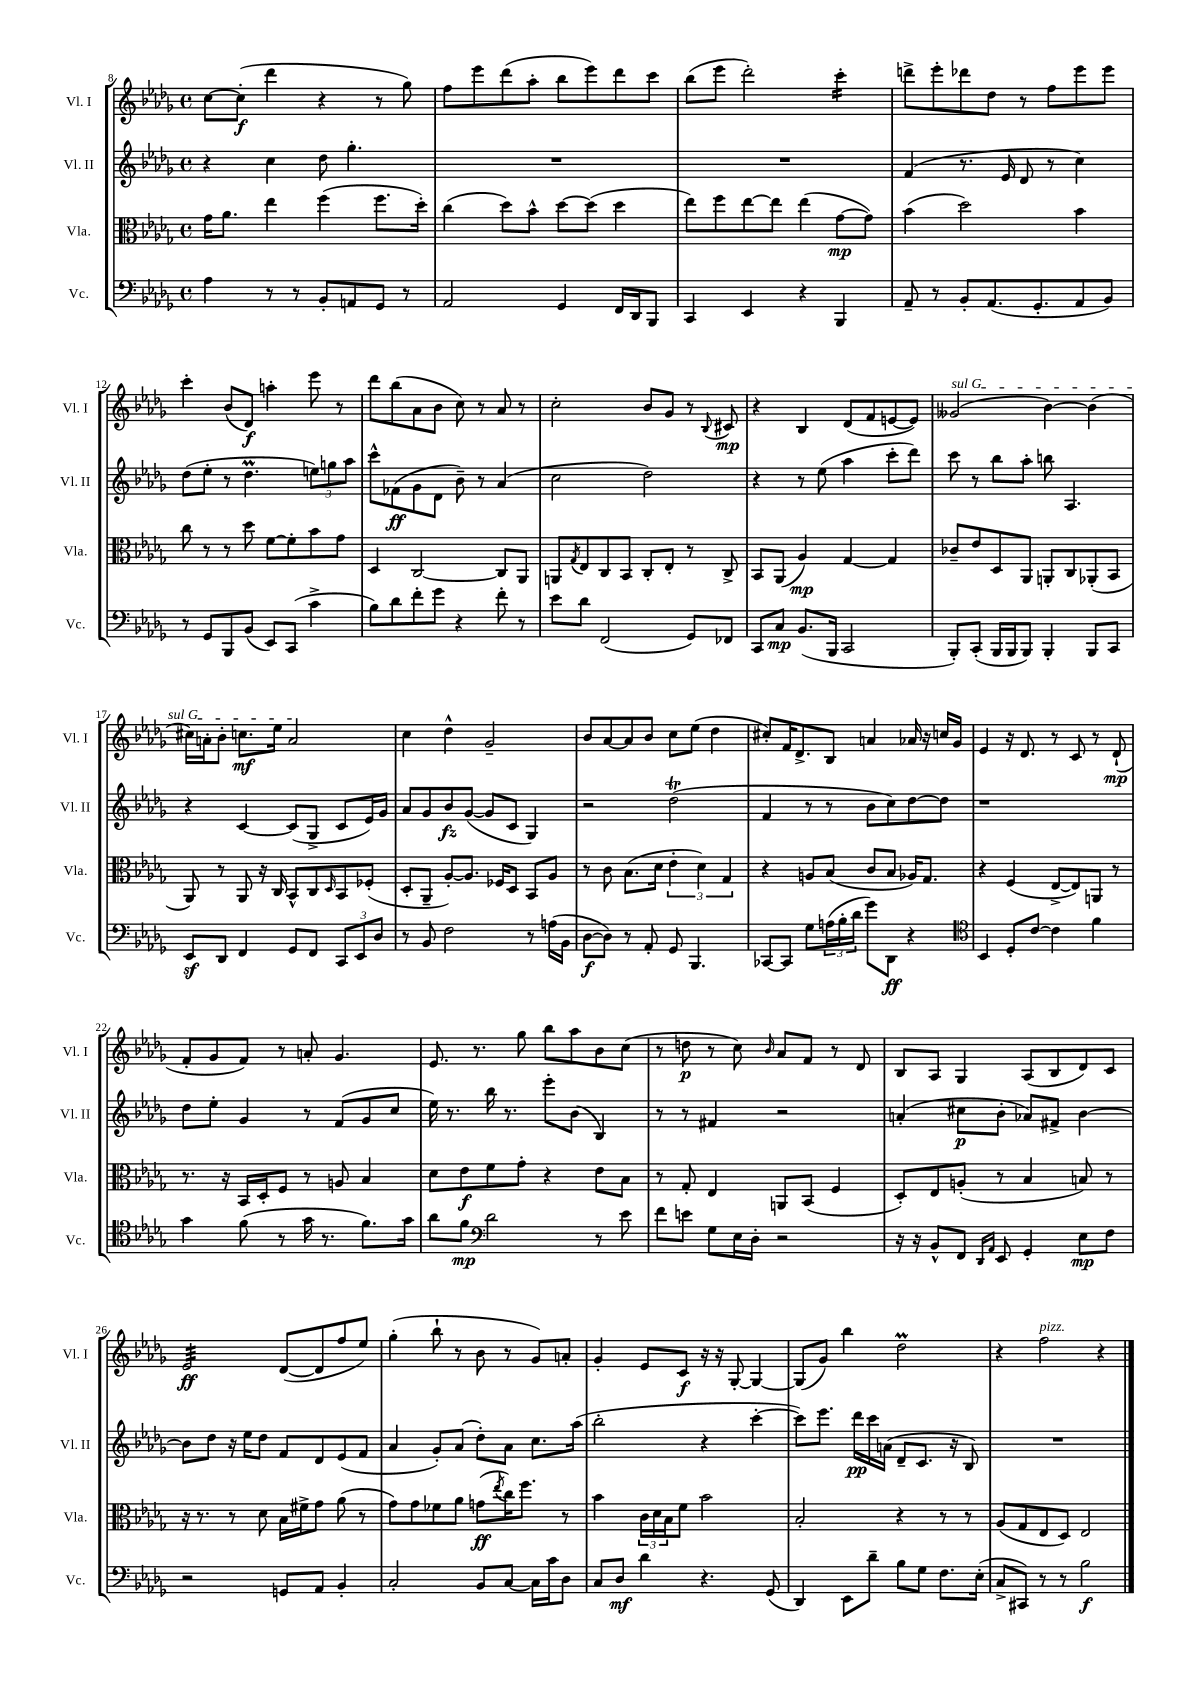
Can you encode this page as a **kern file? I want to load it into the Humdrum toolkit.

**kern	**kern	**kern	**kern
*staff4	*staff3	*staff2	*staff1
*clefF4	*clefC3	*clefG2	*clefG2
*k[b-e-a-d-g-]	*k[b-e-a-d-g-]	*k[b-e-a-d-g-]	*k[b-e-a-d-g-]
*M4/4	*M4/4	*M4/4	*M4/4
*met(c)	*met(c)	*met(c)	*met(c)
4A-\	16g-\LK	4r	[8cc\L
.	8.a-\J	.	.
.	.	.	(8cc'\]J
8r	4ee-\	4cc\	4ddd-\
8r	.	.	.
8BB-'/L	(4ff\	8dd-\	4r
8AA/	.	4.gg-'\	.
8GG-/J	8.ff\L	.	8r
8r	.	.	8gg-\)
.	16dd-'\Jk)	.	.
=	=	=	=
2AA-/	(4cc\	1r	8ff\L
.	.	.	8eee-\
.	8dd-\L)	.	(8ddd-\
.	8b-^^\J	.	8aa-'\J
4GG-/	[8dd-\L	.	8bb-\L
.	(8dd-\]J	.	8eee-\)
16FF/LL	4dd-\	.	8ddd-\
16DD-/J	.	.	.
8BBB-/J	.	.	8ccc\J
=	=	=	=
4CC/	8ee-\L)	1r	(8bb-\L
.	8ff\	.	8eee-\J
4EE-/	[8ee-\	.	2ddd-'\)
.	8ee-\]J	.	.
4r	(4ee-\	.	.
4BBB-/	[8g-\L	.	4ccc'\
.	8g-\]J)	.	.
=	=	=	=
8AA-~/	(4b-\	(4f/	8ddd^\L
8r	.	.	8eee-'\
8BB-'/L	2dd-\)	8.r	8ddd-\
(8.AA-/	.	.	8dd-\J
.	.	16e-/	.
.	.	8d-/	8r
8.GG-'/	.	.	.
.	.	8r	8ff\L
8AA-/	4b-\	4cc\)	8eee-\
8BB-/J)	.	.	8eee-\J
=	=	=	=
8r	8cc\	(8dd-\L	4ccc'\
8GG-/L	8r	8ee-'\J	.
8BBB-/	8r	8r	(8b-/L
(8BB-/J	8dd-\	4.dd-\	8d-/J)
8EE-/L)	[8f\L	.	4aa'\
(8CC/J	8f'\]	.	.
4c^\	8b-\	12ee\L)	8eee-\
.	.	12gg\	.
.	8g-\J	.	8r
.	.	12aa-\J	.
=	=	=	=
8B-\L)	4D-/	8ccc^^\L	8ddd-\L
8d-\	.	(8f-\	(8bb-\
8f'\	[2C/	8g-\	8a-\
8g-\J	.	8d-\J	8b-\J
4r	.	8b-~\)	8cc\)
.	.	8r	8r
8f'\	8C/]L	(4a-/	8a-/
8r	8AA-/J	.	8r
=	=	=	=
8e-\L	8AA/L	2cc\	2cc'\
.	8qG-/	.	.
8d-\J	8E-/	.	.
(2FF/	8C/	.	.
.	8BB-/J	.	.
.	8C'/L	2dd-\)	8b-/L
.	8E-'/J	.	8g-/J
8GG-/L)	8r	.	8r
.	.	.	8qqB-/
8FF-/J	8C^/	.	8c#/
=	=	=	=
8CC/L	8BB-/L	4r	4r
8C/J	(8AA-/J	.	.
(8.BB-/L	4A-/)	8r	4B-/
.	.	(8ee-\	.
16BBB-/Jk	.	.	.
2CC/	[4G-/	4aa-\	(8d-/L
.	.	.	8f/
.	4G-/]	8ccc'\L	[8e/
.	.	8ddd-\J)	8e/]J)
=	=	=	=
8BBB-'/L)	8c-~/L	8ccc\	(2g--/
(8CC'/J	8e-/	8r	.
16BBB-/LL	8D-/	8bb-\L	.
16BBB-/J	.	.	.
8BBB-/J)	8AA-/J	8aa-'\J	.
4BBB-'/	8AA'/L	8bb\	[4b-\)
.	8C/	4.A-/	.
8BBB-/L	(8AA-'/	.	(4b-\]
8CC/J	8BB-/J	.	.
=	=	=	=
8EE-/L	8AA-/)	4r	16cc#\LL)
.	.	.	16a'\J
8DD-/J	8r	.	8b-'\J
4FF/	8AA-/	[4c/	8.cc\L
.	16r	.	.
.	16C/	.	16ee-\Jk
8GG-/L	8BB-^^/L	(8c/]L	2a/
8FF/J	8C/	8G-^/J	.
.	16qqD-/	.	.
12CC/L	8BB-/	8c/L	.
12EE-/	.	.	.
.	(8F-'/J	16e-/L)	.
12D-/J	.	.	.
.	.	16g-/JJ	.
=	=	=	=
8r	8D-'/L	8a-/L	4cc\
8BB-/	8AA-~/J	8g-/	.
2F\	[8A-'/L)	8b-/	4dd-^^\
.	8.A-/]J	([8g-/J	.
.	.	8g-/]L	2g-~/
.	16F-/LK	.	.
.	8D-/J	8c/J	.
8r	8BB-/L	4G-/)	.
(16A\LL	8A-/J	.	.
16BB-\JJ	.	.	.
=	=	=	=
[8D-\L	8r	2r	8b-/L
8D-\]J)	8c\	.	[8a-/
8r	(8.B-\L	.	8a-/]
8AA-'/	.	.	8b-/J
.	16d-\Jk	.	.
8GG-/	6e-'\	(2dd-\	8cc\L
4.BBB-/	.	.	(8ee-\J
.	6d-\)	.	.
.	.	.	4dd-\
.	6G-/	.	.
=	=	=	=
[8CC-/L	4r	4f/	8cc#'/L)
8CC-/]J	.	.	16f/K
.	.	.	8.d-^/
8G-\L	8A/L	8r	.
(24A\L	(8B-/J	8r	8B-/J
24B-'\	.	.	.
24d-\JJ	.	.	.
8g-\L)	8c/L	8b-\L	4a/
8DD-\J	8B-/J	8cc\)	.
4r	16A-/LK)	[8dd-\	16a-/
.	8.G-/J	.	16r
.	.	8dd-\]J	16cc/LL
.	.	.	16g-/JJ
=	=	=	=
*clefC4	*	*	*
4BB-/	4r	1r	4e-/
8D-'/L	(4F/	.	16r
.	.	.	8.d-/
[8c/J	.	.	.
4c\]	[8E-^/L	.	8r
.	8E-/])	.	8c/
4f\	8AA/J	.	8r
.	8r	.	(8d-`/
=	=	=	=
4g-\	8.r	8dd-\L	8f'/L
.	.	8ee-'\J	8g-/
.	16r	.	.
(8f\	16BB-/LL	4g-/	8f/J)
.	16D-'/J	.	.
8r	8F/J	.	8r
16g-\	8r	8r	8a'/
8.r	.	.	.
.	8A/	(8f/L	4.g-/
8.f\L)	4B-/	8g-/	.
.	.	8cc/J	.
16g-\Jk	.	.	.
=	=	=	=
8a-\L	8d-\L	16ee-\)	8.e-/
.	.	8.r	.
8f\J	8e-\	.	.
.	.	.	8.r
*clefF4	*	*	*
2d-\	8f\	16bb-\	.
.	.	8.r	.
.	8g-'\J	.	8gg-\
.	4r	8eee-'\L	8bb-\L
.	.	(8b-\J	8aa-\
8r	8e-\L	4B-/)	8b-\
8e-\	8B-\J	.	(8cc\J
=	=	=	=
8f\L	8r	8r	8r
8e\J	8G-'/	8r	8dd\
8G-\L	4E-/	4f#/	8r
16E-\L	.	.	8cc\)
16D-'\JJ	.	.	.
.	.	.	16qqb-/
2r	8AA/L	2r	8a-/L
.	(8BB-/J	.	8f/J
.	4F/	.	8r
.	.	.	8d-/
=	=	=	=
16r	8D-'/L)	(4a'/	8B-/L
16r	.	.	.
8BB-^^/L	8E-/	.	8A-/J
8FF/J	(8A'/J	8cc#\L	4G-/
16qqDD-/LL	.	.	.
16qqAA-/JJ	.	.	.
8EE-/	8r	8b-'\J	.
4GG-'/	4B-/	8a-/L)	(8A-/L
.	.	8f#^/J	8B-/
8E-\L	8B/)	[4b-\	8d-/)
8F\J	8r	.	8c/J
=	=	=	=
2r	16r	8b-\]L	2e-/
.	8.r	.	.
.	.	8dd-\J	.
.	8r	16r	.
.	.	16ee-\LK	.
.	8d-\	8dd-\J	.
8GG/L	16B-\LL	8f/L	([8d-/L
.	16f#^\J	.	.
8AA-/J	8g-\J	8d-/	8d-/]
4BB-'/	(8a-\	(8e-/	8ff/
.	8r	8f/J	8ee-/J)
=	=	=	=
2C'/	8g-\L)	4a-/	(4gg-'\
.	8g-\	.	.
.	8f-\	8g-'/L)	8bb-`\
.	8a-\J	(8a-/J	8r
8BB-/L	(8g\L	8dd-'\L)	8b-\
.	8qee-/	.	.
[8C/J	16cc\K)	8a-\J	8r
.	8.ff\J	.	.
16C\]LL	.	8.cc\L	8g-/L)
16c\J	.	.	.
8D-\J	8r	.	8a'/J
.	.	(16aa-\Jk	.
=	=	=	=
8C/L	4b-\	2bb-'\	4g-'/
8D-/J	.	.	.
4d-\	24c\LL	.	8e-/L
.	24d-\	.	.
.	24B-\J	.	.
.	8f\J	.	8c/J
4.r	2b-\	4r	16r
.	.	.	16r
.	.	.	[8G-'/
.	.	[4ccc'\	4G-/_
(8GG-/	.	.	.
=	=	=	=
4DD-/)	2B-'/	8ccc\]L)	(8G-/]L
.	.	8.eee-\J	8g-/J)
8EE-\L	.	.	4bb-\
.	.	16ddd-\LL	.
8d-~\J	.	16ccc\	.
.	.	(16a\JJ	.
8B-\L	4r	8d-~/L	2dd-\
8G-\J	.	8.c/J	.
8.F\L	8r	.	.
.	.	16r	.
.	8r	8B-/)	.
(16E-'\Jk	.	.	.
=	=	=	=
8C^/L	(8A-/L	1r	4r
8CC#/J)	8G-/	.	.
8r	8E-/	.	2ff\
8r	8D-/J)	.	.
2B-\	2E-/	.	.
.	.	.	4r
==	==	==	==
*-	*-	*-	*-
